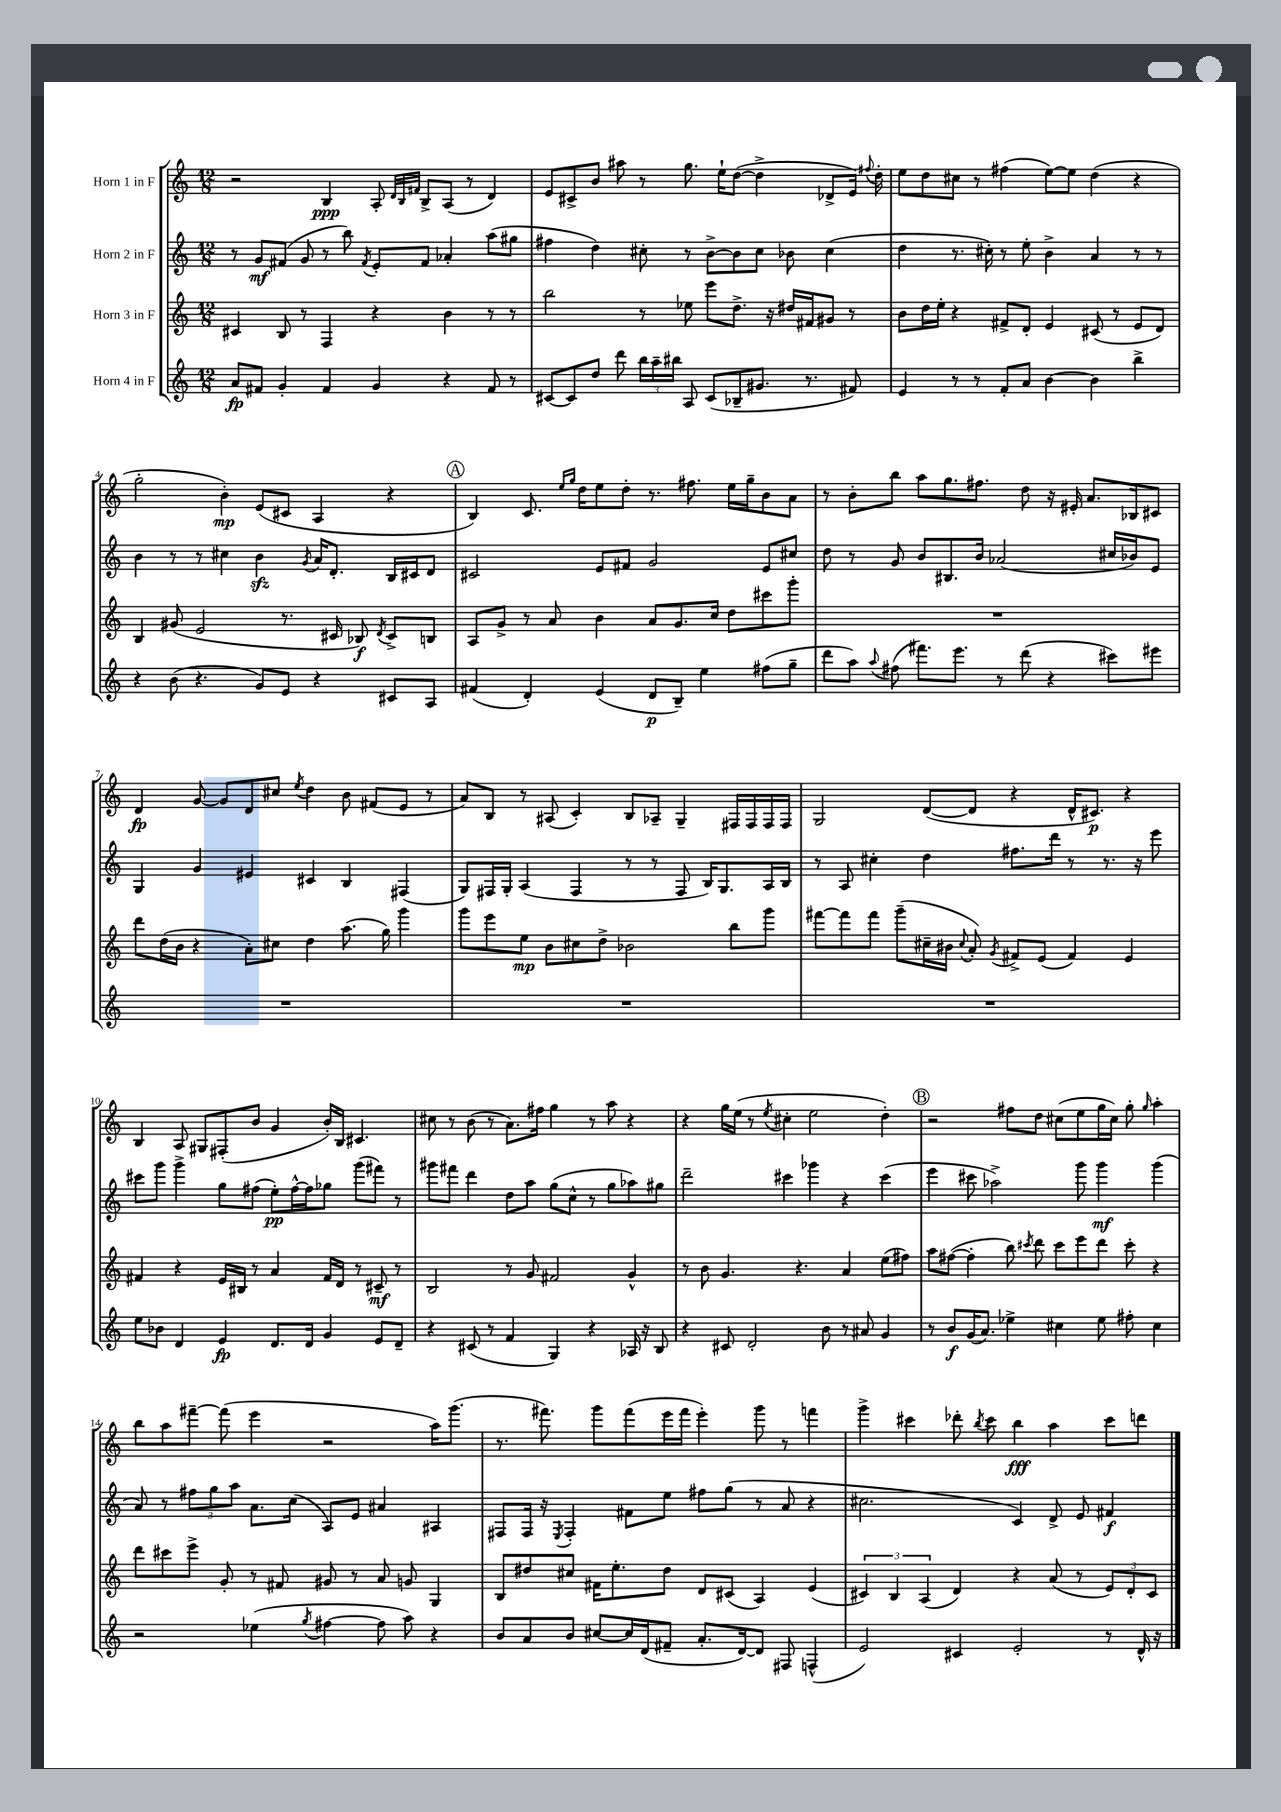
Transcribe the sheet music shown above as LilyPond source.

<<
\new StaffGroup <<
\new Staff = "s0" \with { instrumentName = "Horn 1 in F" } {
    \clef treble \key c \major \numericTimeSignature \time 12/8
    \autoBeamOff r2 b4\ppp a8-. \grace { d'32[ b32 fis'32] } b8[-> a8]( r8 d'4) |
    e'8[ cis'8-> b'8] ais''8 r8 g''8. e''16[-! d''8]~( d''4-> des'8[-> e'16]) \appoggiatura { fis''8 } d''16-. |
    e''8[ d''8 cis''8] r8 fis''4( e''8[~) e''8] d''4( r4 |
    g''2-. b'4-.\mp) e'8[( cis'8] a4 r4 |
    \mark \markup { \circle "A" } b4) c'8. \grace { e''16[ g''16] } d''16[ e''8 d''8]-. r8. fis''8. e''16[ g''16-- b'8 a'8] |
    r8 b'8[-. b''8] a''8[ g''8. fis''8.] d''8 r16 eis'16-. a'8.[ bes16 cis'8] |
    d'4\fp g'8~ g'8[ d'8 cis''8] \acciaccatura { e''8 } d''4 b'8 fis'8[( e'8] r8 |
    a'8[) b8] r8 ais8( c'4-.) b8[ aes8]-- g4-- fis16[ fis16 fis16 fis16] |
    g2 d'8[~( d'8] r4 d'16[-^ cis'8.]\p) r4 |
    b4 a8 gis8[ fis8-.( b'8] g'4 b'16[-.) b16] cis'4. |
    cis''8 r8 b'8( r8 a'8.[) fis''16] g''4 r8 a''8 r4 |
    r4 g''16[ e''16]( r8 \acciaccatura { e''8 } cis''4-. e''2 d''4-.) |
    \mark \markup { \circle "B" } r2 fis''8[ d''8] cis''8[( e''8 g''16 cis''16]) g''8-. \grace { g''16 } a''4-. |
    b''8[ a''8 fis'''8]~-- fis'''8( e'''4 r2 a''16[) g'''8.]( |
    r8. fis'''8.) g'''8[ fis'''8( e'''16 fis'''16] e'''4-.) g'''8 r8 f'''4 |
    g'''4-> cis'''4 des'''8-. \acciaccatura { b''8 } cis'''8 b''4\fff a''4 cis'''8[ d'''8] \bar "|." |
}
\new Staff = "s1" \with { instrumentName = "Horn 2 in F" } {
    \clef treble \key c \major \numericTimeSignature \time 12/8
    \autoBeamOff r8 g'8[\mf fis'8]( g'8 r8 b''8) \acciaccatura { fis'8 } e'8[-. fis'8] aes'4-. a''8[( gis''8] |
    fis''4 d''4) cis''8-. r8 b'8[~-> b'8 cis''8] bes'8 cis''4( |
    d''4 r8. cis''16-.) r8 e''8-. b'4-> a'4 r8 r8 |
    b'4 r8 r8 cis''4 b'4\sfz \acciaccatura { g'8 } a'16[ d'8.]-. b16[ cis'16 d'8] |
    \mark \markup { \circle "A" } cis'2 e'8[ fis'8] g'2 e'8[ cis''8] |
    d''8 r8 g'8 b'8[ bis8. b'16] aes'2( cis''16[ bes'16) e'8] |
    g4 g'4 eis'4 cis'4 b4 fis4( |
    g8[) fis16 g16]-. a4( fis4 r8 r8 fis8 b16[) g8. a16 b16] |
    r8 a8 cis''4-. d''4 fis''8.[ d'''16] r8 r8. r16 e'''8 |
    cis'''8[ g'''8] g'''4-> g''8[ fis''8]( e''8[-.\pp) fis''16~-^ fis''16 ges''8] g'''8[( fis'''8]) r8 |
    gis'''8[ fis'''8] d'''4 d''8[ a''8] g''8[( c''8]-^ r8 g''8[ aes''8) gis''8] |
    d'''2-- cis'''4 ges'''4 r4 cis'''4( |
    \mark \markup { \circle "B" } e'''4 cis'''8 aes''2->) g'''8 g'''4\mf g'''4( |
    a'8) r8 \tuplet 3/2 { fis''8[ g''8 a''8] } a'8.[ c''16]( a8[) e'8] ais'4 ais4 |
    fis8[ fis16] r16 \acciaccatura { e8 } fis4-. fis'8[ e''8] fis''8[ g''8]( r8 a'8 r4 |
    cis''2. c'4) d'8-> e'8 fis'4\f \bar "|." |
}
\new Staff = "s2" \with { instrumentName = "Horn 3 in F" } {
    \clef treble \key c \major \numericTimeSignature \time 12/8
    \autoBeamOff cis'4 b8 r8 f4 r4 b'4 r8 r8 |
    b''2 r8 ees''8 e'''8[ d''8.]-> r16 dis''16[ fis'16 gis'8] r8 |
    b'8[ d''16 e''16]-. r4 fis'8[-> d'8]-. e'4 cis'8( r8 e'8[ d'8]) |
    b4 gis'8( e'2 r8. cis'16 bes8\f) \acciaccatura { d'8 } cis'8[-> b8] |
    \mark \markup { \circle "A" } a8[ g'8]-> r8 a'8 b'4 a'8[ g'8. c''16] d''8[ cis'''8 g'''8]-. |
    R1. |
    d'''8[ d''16( b'16] r4 a'8[-.) cis''8] d''4 a''8.( g''16) g'''4 |
    g'''8[ e'''8 e''8]\mp b'8[ cis''8 d''8]-> bes'2 b''8[ g'''8] |
    fis'''8[~ fis'''8 fis'''8] g'''8[--( cis''16-- bis'16] \appoggiatura { cis''8 } a'8-.) \acciaccatura { g'8 } fis'8[-> e'8]( fis'4) e'4 |
    fis'4 r4 e'16[ bis16] r8 a'4 fis'16[ d'16] r8 cis'8--\mf r8 |
    b2 r8 g'8 fis'2 g'4-^ |
    r8 b'8 g'4. r4. a'4 e''8[( fis''8]) |
    \mark \markup { \circle "B" } a''8[ fis''8]~( fis''4-. b''8) \acciaccatura { cis'''8 } d'''8 cis'''8[ e'''8 d'''8] cis'''8-. r4 |
    d'''8[ cis'''8 e'''8]-> g'8-. r8 fis'8 gis'8 r8 a'8 g'8 g4 |
    b8[ dis''8 cis''8] fis'16[ e''8.-. dis''8] d'8[ cis'8]( a4) e'4( |
    \tuplet 3/2 { cis'4) b4 a4( } d'4) r4 a'8( r8 \tuplet 3/2 { e'8[) d'8-. cis'8] } \bar "|." |
}
\new Staff = "s3" \with { instrumentName = "Horn 4 in F" } {
    \clef treble \key c \major \numericTimeSignature \time 12/8
    \autoBeamOff a'8[\fp fis'8] g'4-. fis'4 g'4 r4 fis'8 r8 |
    cis'8[~ cis'8 d''8] d'''8 \tuplet 3/2 { b''16[ a''16-- bis''16] } a8 cis'8[( bes8-- gis'8.] r8. fis'8) |
    e'4 r8 r8 f'8[-. a'8] b'4~ b'4 b''4-> |
    r4 b'8( r4. g'8[) e'8] r4 cis'8[ a8] |
    \mark \markup { \circle "A" } fis'4( d'4-.) e'4( d'8[\p b8]--) e''4 fis''8[( g''8]-- |
    d'''8[ a''8]) \appoggiatura { a''8 } fis''8( fis'''8.[) e'''8.] r8 d'''8( r4 cis'''8[) eis'''8] |
    R1. |
    R1. |
    R1. |
    e''8[ bes'8] d'4 e'4\fp d'8.[ d'16] g'4 e'8[ d'8]-- |
    r4 cis'8( r8 f'4 g4) r4 aes16 r16 b8 |
    r4 cis'8 d'2-. b'8 r8 ais'8 g'4 |
    \mark \markup { \circle "B" } r8 b'8[\f g'16( a'8.]) ees''4-> cis''4 ees''8 fis''8-. cis''4 |
    r2 ees''4( \acciaccatura { g''8 } fis''4~ fis''8 a''8) r4 |
    b'8[ a'8 b'8] cis''8[~ cis''16 d'16( fis'8]-- a'8.[-. d'16~) d'8] fis8 f4-^( |
    e'2) cis'4 e'2-. r8 d'16-^ r16 \bar "|." |
}
>>
>>
